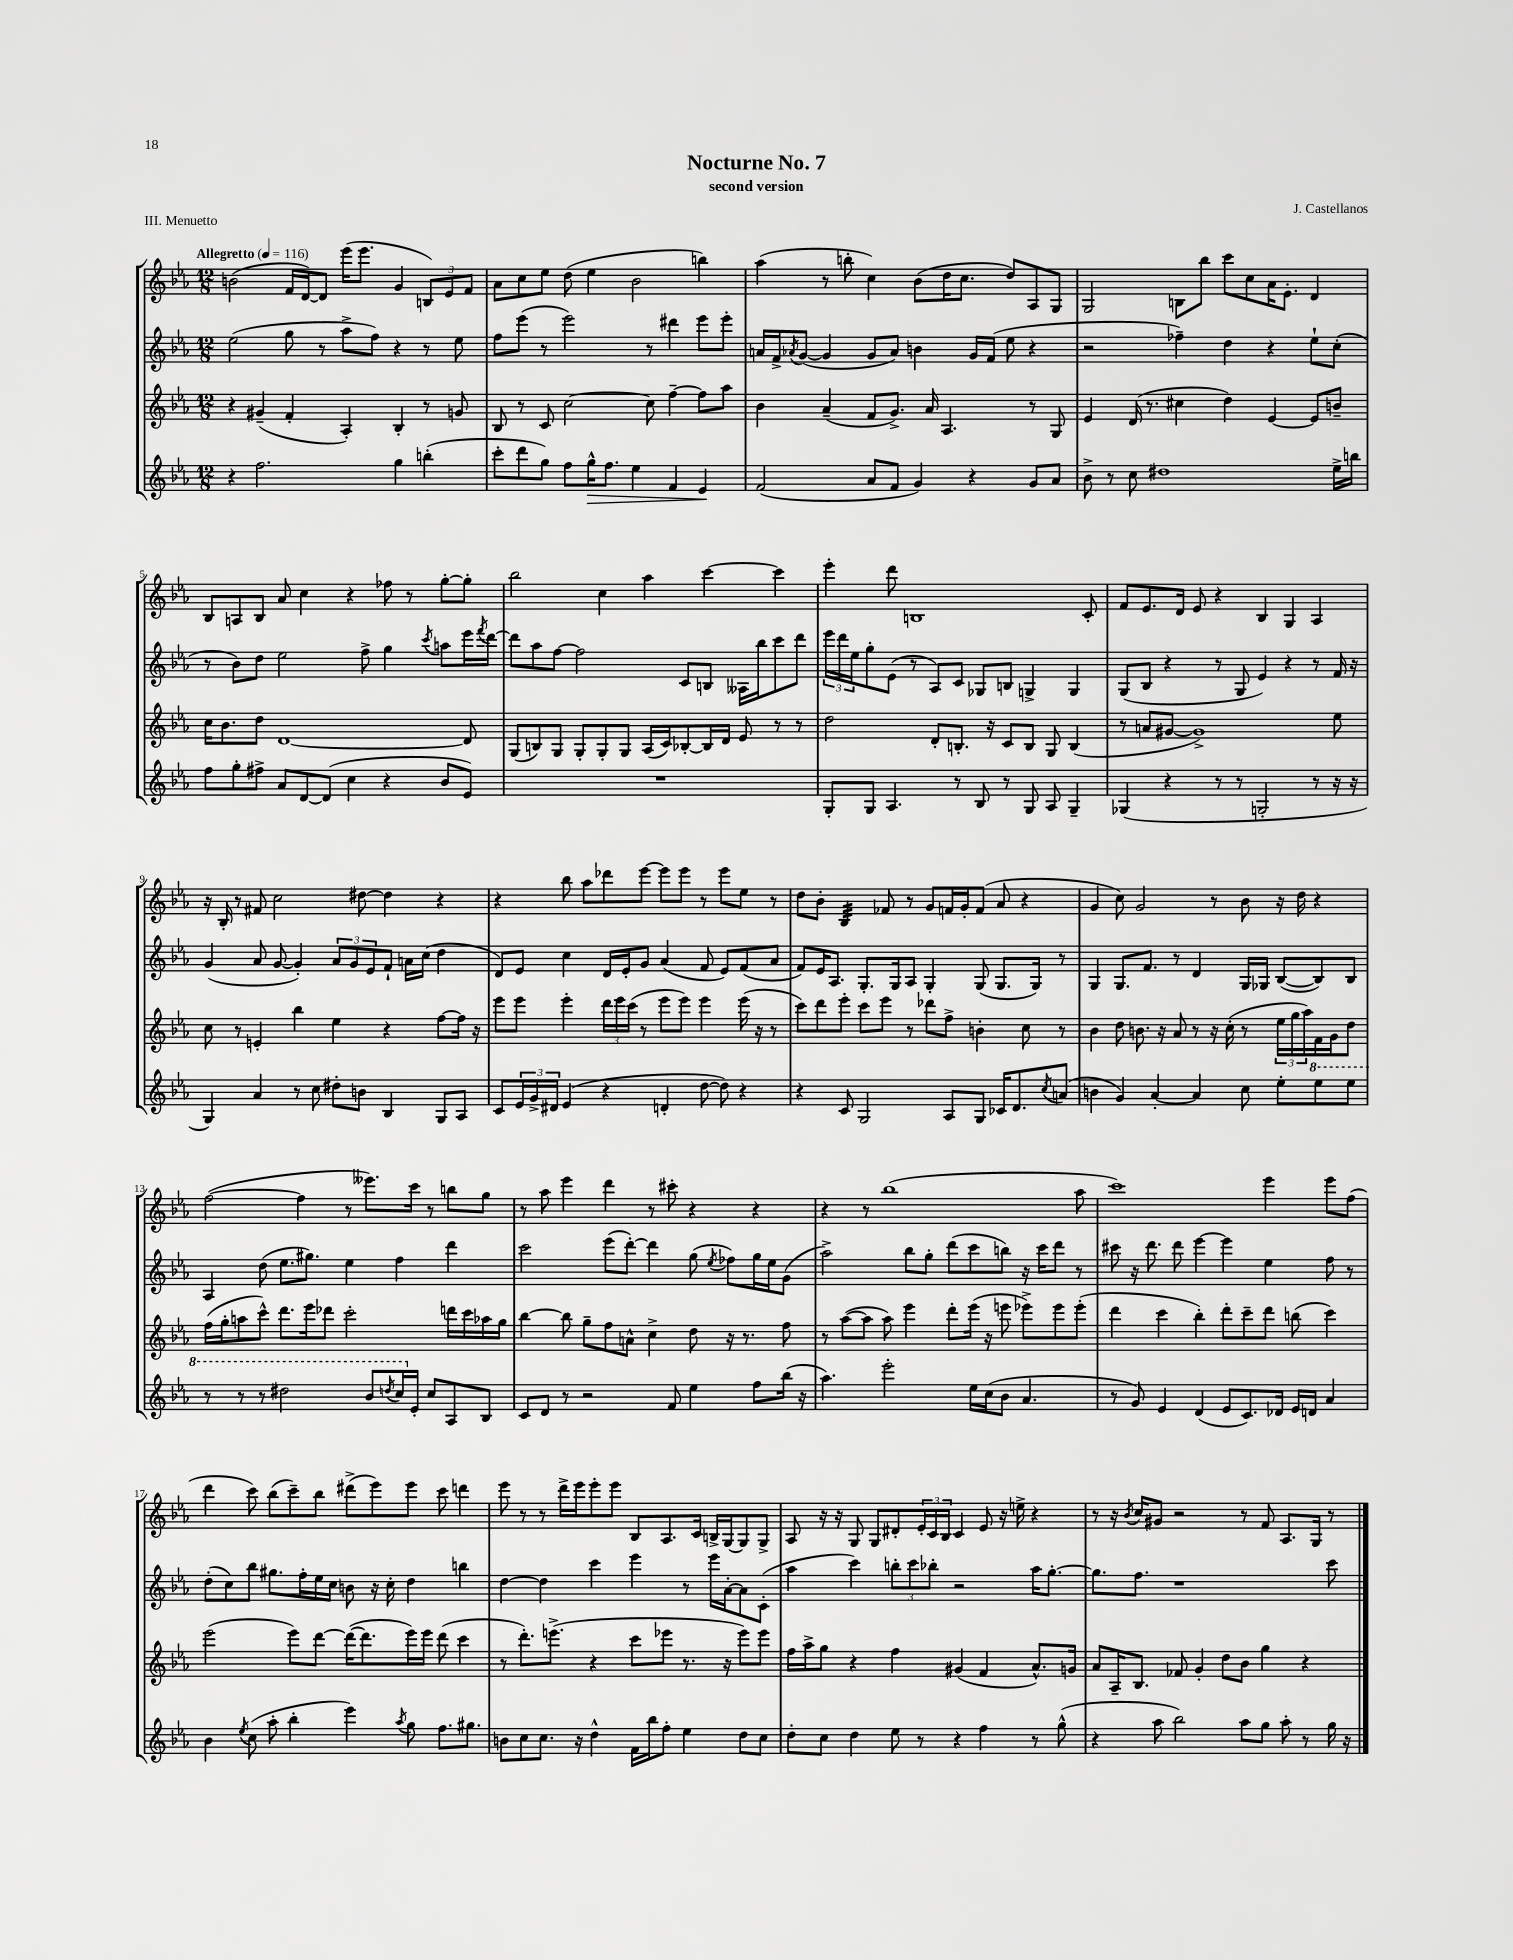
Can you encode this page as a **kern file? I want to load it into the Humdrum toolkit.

**kern	**kern	**kern	**kern
*staff4	*staff3	*staff2	*staff1
*clefG2	*clefG2	*clefG2	*clefG2
*k[b-e-a-]	*k[b-e-a-]	*k[b-e-a-]	*k[b-e-a-]
*M12/8	*M12/8	*M12/8	*M12/8
*MM116	*MM116	*MM116	*MM116
4r	4r	(2ee-\	(2b\
2.ff\	(4g#~/	.	.
.	4f'/	8gg\	16f/LL
.	.	.	[16d/J)
.	.	8r	8d/]J
.	4A-'/)	8aa-^\L	(16eee-\LK
.	.	.	8.eee-\J
.	.	8ff\J)	.
4gg\	4B-'/	4r	4g/
(4bb'\	8r	8r	12B/L)
.	.	.	12e-/
.	8g/	8ee-\	.
.	.	.	12f/J
=	=	=	=
8ccc'\L	8B-/	8ff\L	8a-\L
8ddd\	8r	(8eee-\J	8cc\
8gg\J)	8c/	8r	8ee-\J
8ff\L	[2cc\	2eee-\)	(8dd\
16gg^^\K	.	.	4ee-\
8.ff\J	.	.	.
4ee-\	.	.	2b-\
.	8cc\]	8r	.
4f/	[4ff~\	4ddd#\	.
4e-/	8ff\]L	8eee-\L	4bb\)
.	8aa-\J	8eee-'\J	.
=	=	=	=
(2f/	4b-\	16a/LL	(4aa-\
.	.	16f^/J	.
.	.	8qa-/	.
.	.	([8g/J	.
.	(4a-~/	4g/]	8r
.	.	.	8bb'\
8a-/L	8f/L	8g/L	4cc\)
8f/J	8.g^/J)	8a-/J)	.
4g/)	.	4b\	(8b-\L
.	16a-/	.	.
.	4.A-/	.	16dd\K
.	.	.	8.cc\J
4r	.	16g/LL	.
.	.	(16f/JJ	.
.	.	8ee-\	8dd/L)
8g/L	8r	4r	8A-/
8a-/J	8G/	.	8G/J
=	=	=	=
8b-^\	4e-/	2r	2G/
8r	.	.	.
8cc\	(16d/	.	.
.	8.r	.	.
1dd#	.	.	.
.	4cc#\	4ff-~\)	8B\L
.	.	.	8bb-\J
.	4dd\)	4dd\	8ccc\L
.	.	.	8cc\
.	[4e-/	4r	16a-\K
.	.	.	8.e-'\J
.	8e-/]L	8ee-`\L	4d/
16ee-^\LL	8b~/J	(8cc'\J	.
16bb\JJ	.	.	.
=	=	=	=
8ff\L	16cc\LK	8r	8B-/L
.	8.b-\	.	.
8gg'\	.	8b-\L)	8A/
8ff#^\J	8dd\J	8dd\J	8B-/J
8a-/L	[1d	2ee-\	8a-/
[8d/	.	.	4cc\
(8d/]J	.	.	.
4cc\	.	.	4r
.	.	8ff^\	.
4r	.	4gg\	8ff-\
.	.	.	8r
.	.	8qccc/	.
8b-/L	.	8aa\L	[8gg'\L
8e-/J)	8d/]	16eee-\L	8gg'\]J
.	.	8qfff/	.
.	.	[16ddd\JJ	.
=	=	=	=
1.r	(8G/L	8ddd\]L	2bb-\
.	8B/)	8aa-\	.
.	8G/J	[8ff\J	.
.	8G'/L	2ff\]	.
.	8G'/	.	4cc\
.	8G/J	.	.
.	(16A-/LL	.	4aa-\
.	16c/J)	.	.
.	[8B-'/	8c/L	.
.	16B-/]L	8B/J	[4ccc\
.	16d/JJ	.	.
.	8e-/	16A--\LL	.
.	.	16bb-\J	.
.	8r	8ccc\	4ccc\]
.	8r	8ddd\J	.
=	=	=	=
8G'/L	2dd\	24eee-\LL	4eee-'\
.	.	24ddd\	.
.	.	24ee-\J	.
8G/J	.	8gg'\	.
4.A-/	.	(8e-\J	8ddd\
.	.	8r	1B
.	8d'/L	8A-/L)	.
8r	8.B'/J	8c/J	.
8B-/	.	8G-/L	.
.	16r	.	.
8r	8c/L	8B/J	.
8G/	8B/J	4G^/	.
8A-/	8G/	.	.
4G~/	(4B/	4G/	.
.	.	.	8c'/
=	=	=	=
(4G-/	8r	(8G/L	8f/L
.	8a/L	8B-/J	8.e-/
4r	[8g#/J	4r	.
.	.	.	16d/Jk
.	1g#^])	.	8e-/
8r	.	8r	4r
8r	.	8G/	.
2G'/	.	4e-/)	4B-/
.	.	4r	4G/
8r	.	8r	4A-/
16r	8ee-\	16f/	.
16r	.	16r	.
=	=	=	=
4G/)	8cc\	(4g/	16r
.	.	.	16B-'/
.	8r	.	8r
4a-/	4e'/	8a-/	8f#/
.	.	[8g/	2cc\
8r	4bb-\	4g'/])	.
8cc\	.	.	.
8dd#'\L	4ee-\	12a-/L	.
.	.	12g/	.
8b\J	.	.	[8dd#\
.	.	12e-/	.
4B-/	4r	8f`/J	4dd#\]
.	.	16a\LL	.
.	.	(16cc\JJ	.
8G/L	[8ff\L	4dd\	4r
8A-/J	16ff\]Jk	.	.
.	16r	.	.
=	=	=	=
8c/L	8eee-\L	8d/L)	4r
24e-/L	8eee-\J	8e-/J	.
24g^/	.	.	.
24d#/JJ	.	.	.
(4e-/	4eee-'\	4cc\	8bb-\
.	.	.	8aa-\L
4r	24ddd\LL	16d/LL	8ddd-\
.	24eee-\	.	.
.	.	16e-'/J	.
.	(24ccc\JJ	.	.
.	8r	8g/J	[8eee-\J
4d'/	8eee-\L	(4a-/	8eee-\]L
.	8eee-\J)	.	8eee-\J
[8dd\	4eee-\	8f/	8r
8dd\])	.	8e-/L)	8eee-\L
4r	(16eee-\	(8f/	8ee-\J
.	16r	.	.
.	8r	8a-/J	8r
=	=	=	=
4r	8ccc\L)	8f/L)	8dd\L
.	8ddd\	16e-/K	8b-'\J
.	.	8.A-/J	.
8c/	8eee-'\J	.	4B-/
2G/	8ccc\L	8.G'/L	.
.	8eee-\J	.	8f-/
.	.	16G/k	.
.	8r	8A-/J	8r
.	8ddd-\L	4G'/	8g/L
8A-/L	8ff^\J	.	16f/L
.	.	.	16g'/J
8G/J	4b'\	(8G/	(8f/J
16c-/LK	.	8.G/L	8a-/
8.d/	.	.	.
.	8cc\	.	4r
.	.	16G/Jk)	.
8qcc/	.	.	.
(8a/J	8r	8r	.
=	=	=	=
4b\	4b-\	4G/	4g/
4g/)	8dd\	8.G/L	8cc\)
.	8.b\	.	2g/
.	.	8.f/J	.
[4a-'/	.	.	.
.	16r	.	.
.	8a-/	8r	.
4a-/]	8r	4d/	.
.	16r	.	8r
.	(16cc'\	.	.
8cc\	8r	16G/LL	8b-\
.	.	16G-/JJ	.
8ee-'\L	24ee-\LL	([8B-/L	16r
.	24gg\	.	.
.	.	.	16dd\
.	24aa-\)	.	.
8eee-\	16f\	8B-/])	4r
.	16g\J	.	.
8eee-\J	8dd\J	8B-/J	.
=	=	=	=
8r	(16ff\LL	4A-/	([2ff\
.	16gg'\J	.	.
8r	8aa\	.	.
8r	8ccc^^\J)	(8dd\	.
2ddd#\	8.ddd\L	8.ee-\L	.
.	.	.	4ff\]
.	16eee-\k	8.gg#\J)	.
.	8ddd-\J	.	.
.	2ccc'\	4ee-\	8r
8bb-/L	.	.	8.eee--\L)
8qddd/	.	.	.
16ccc/L	.	4ff\	.
16e-'/JJ	.	.	16ccc\Jk
8cc/L	.	.	8r
8A-/	16ddd\LL	4ddd\	8bb\L
.	16ccc\	.	.
8B-/J	16aa-\	.	8gg\J
.	16gg\JJ	.	.
=	=	=	=
8c/L	[4bb-\	2ccc\	8r
8d/J	.	.	8aa-\
8r	8bb-\]	.	4eee-\
2r	8gg~\L	.	.
.	8ff\	(8eee-\L	4ddd\
.	8a^^\J	[8ddd'\J)	.
.	4cc^\	4ddd\]	8r
8f/	.	.	8ccc#'\
4ee-\	8dd\	(8gg\	4r
.	.	8qee-/	.
.	16r	8ff-\L)	.
.	8.r	.	.
8ff\L	.	16gg\L	4r
.	.	16ee-\J	.
(16bb-\Jk	8ff\	(8g\J	.
16r	.	.	.
=	=	=	=
4.aa-\)	8r	2aa-^\)	4r
.	([8aa-\L	.	.
.	8aa-\]J	.	8r
2eee-'\	8aa-\)	.	(1bb-
.	4eee-\	8bb-\L	.
.	.	8gg'\J	.
.	8ddd'\L	(8ddd\L	.
16ee-\LL	(16eee-\Jk	8ccc\	.
(16cc\J	16r	.	.
8b-\J	8eee\	8bb\J)	.
4.a-/	8eee-^\L)	16r	.
.	.	16ccc\LK	.
.	8eee-\	8ddd\J	.
.	(8eee-'\J	8r	8aa-\
=	=	=	=
8r	4ddd\	8ccc#\	1ccc)
8g/)	.	16r	.
.	.	8.ddd\	.
4e-/	4ccc\	.	.
.	.	8ddd\	.
(4d/	4bb-'\)	[4eee-\	.
8e-/L	8ddd'\L	4eee-\]	.
8.c/)	8ccc~\	.	.
.	8ddd\J	4ee-\	4eee-\
16d-/Jk	.	.	.
16e-/LL	(8bb\	.	.
16d/JJ	.	.	.
4a-/	4ccc\)	8ff\	8eee-\L
.	.	8r	(8ff\J
=	=	=	=
4b-\	(2eee-\	(8dd'\L	4ddd\
.	.	8cc\)	.
8qee-/	.	.	.
(8cc\	.	8bb-\J	8ccc\)
8aa-'\	.	8.gg#\L	(8bb-\L
4bb-'\	8eee-\L)	.	8ccc~\)
.	.	16ff'\L	.
.	[8ddd\J	16ee-\	8bb-\J
.	.	16cc\JJ	.
4eee-\)	(16ddd\_LK	8b\	(8ddd#^\L
.	8.ddd\]	.	.
.	.	16r	8eee-\)
.	.	16cc'\	.
8qaa-/	.	.	.
8gg\	16eee-\L)	4dd\	8eee-\J
.	16eee-\JJ	.	.
8.ff\L	(8ddd\	.	8ccc\
.	4ccc\	4bb\	4ddd\
8.gg#\J	.	.	.
=	=	=	=
8b\L	8r	[4dd\	8eee-\
8cc\	8.ddd'\L)	.	8r
8.cc\J	.	4dd\]	8r
.	(8.eee^\J	.	.
.	.	.	16ddd^\LL
16r	.	.	16eee-\J
4dd^^\	4r	4ccc\	8eee-'\
.	.	.	8eee-\J
16f\LL	8ccc\L	4eee-\	8B-/L
16bb-\J	.	.	.
8ff'\J	8eee-\J	.	8.A-/
4ee-\	8.r	8r	.
.	.	.	16c/Jk
.	.	16eee-\LL	16B^/LL
.	16r	[16a-'\J	[16G/J
8dd\L	8eee-\L)	8a-\]	8G/]
8cc\J	8eee-\J	(8c'\J	8G^/J
=	=	=	=
8dd'\L	16ff\LL	4aa-\	8A-/
.	16aa-^\J	.	.
8cc\J	8gg\J	.	16r
.	.	.	16r
4dd\	4r	4ccc\)	8G/
.	.	.	8G/L
8ee-\	4ff\	12bb'\L	8d#'/
.	.	12ccc\	.
8r	.	.	24e-'/L
.	.	12bb-'\J	24c/
.	.	.	24B-/JJ
4r	(4g#/	2r	4c/
4ff\	4f/	.	8e-/
.	.	.	16r
.	.	.	16ee^\
8r	8.a-^^/L)	16aa-\LK	4r
.	.	[8.gg'\J	.
(8gg^^\	.	.	.
.	16g/Jk	.	.
=	=	=	=
4r	8a-/L	8.gg\]L	8r
.	16A-~/K	.	16r
.	.	.	8qb-/
.	8.B-/J	8.ff\J	16cc/LK
8aa-\	.	.	8g#/J
2bb-\)	8f-/	1r	2r
.	4g'/	.	.
.	8dd\L	.	.
8aa-\L	8b-\J	.	8r
8gg\J	4gg\	.	8f/
8aa-'\	.	.	8.A-/L
8r	4r	.	.
.	.	.	16G/Jk
16gg\	.	8ccc\	8r
16r	.	.	.
==	==	==	==
*-	*-	*-	*-
